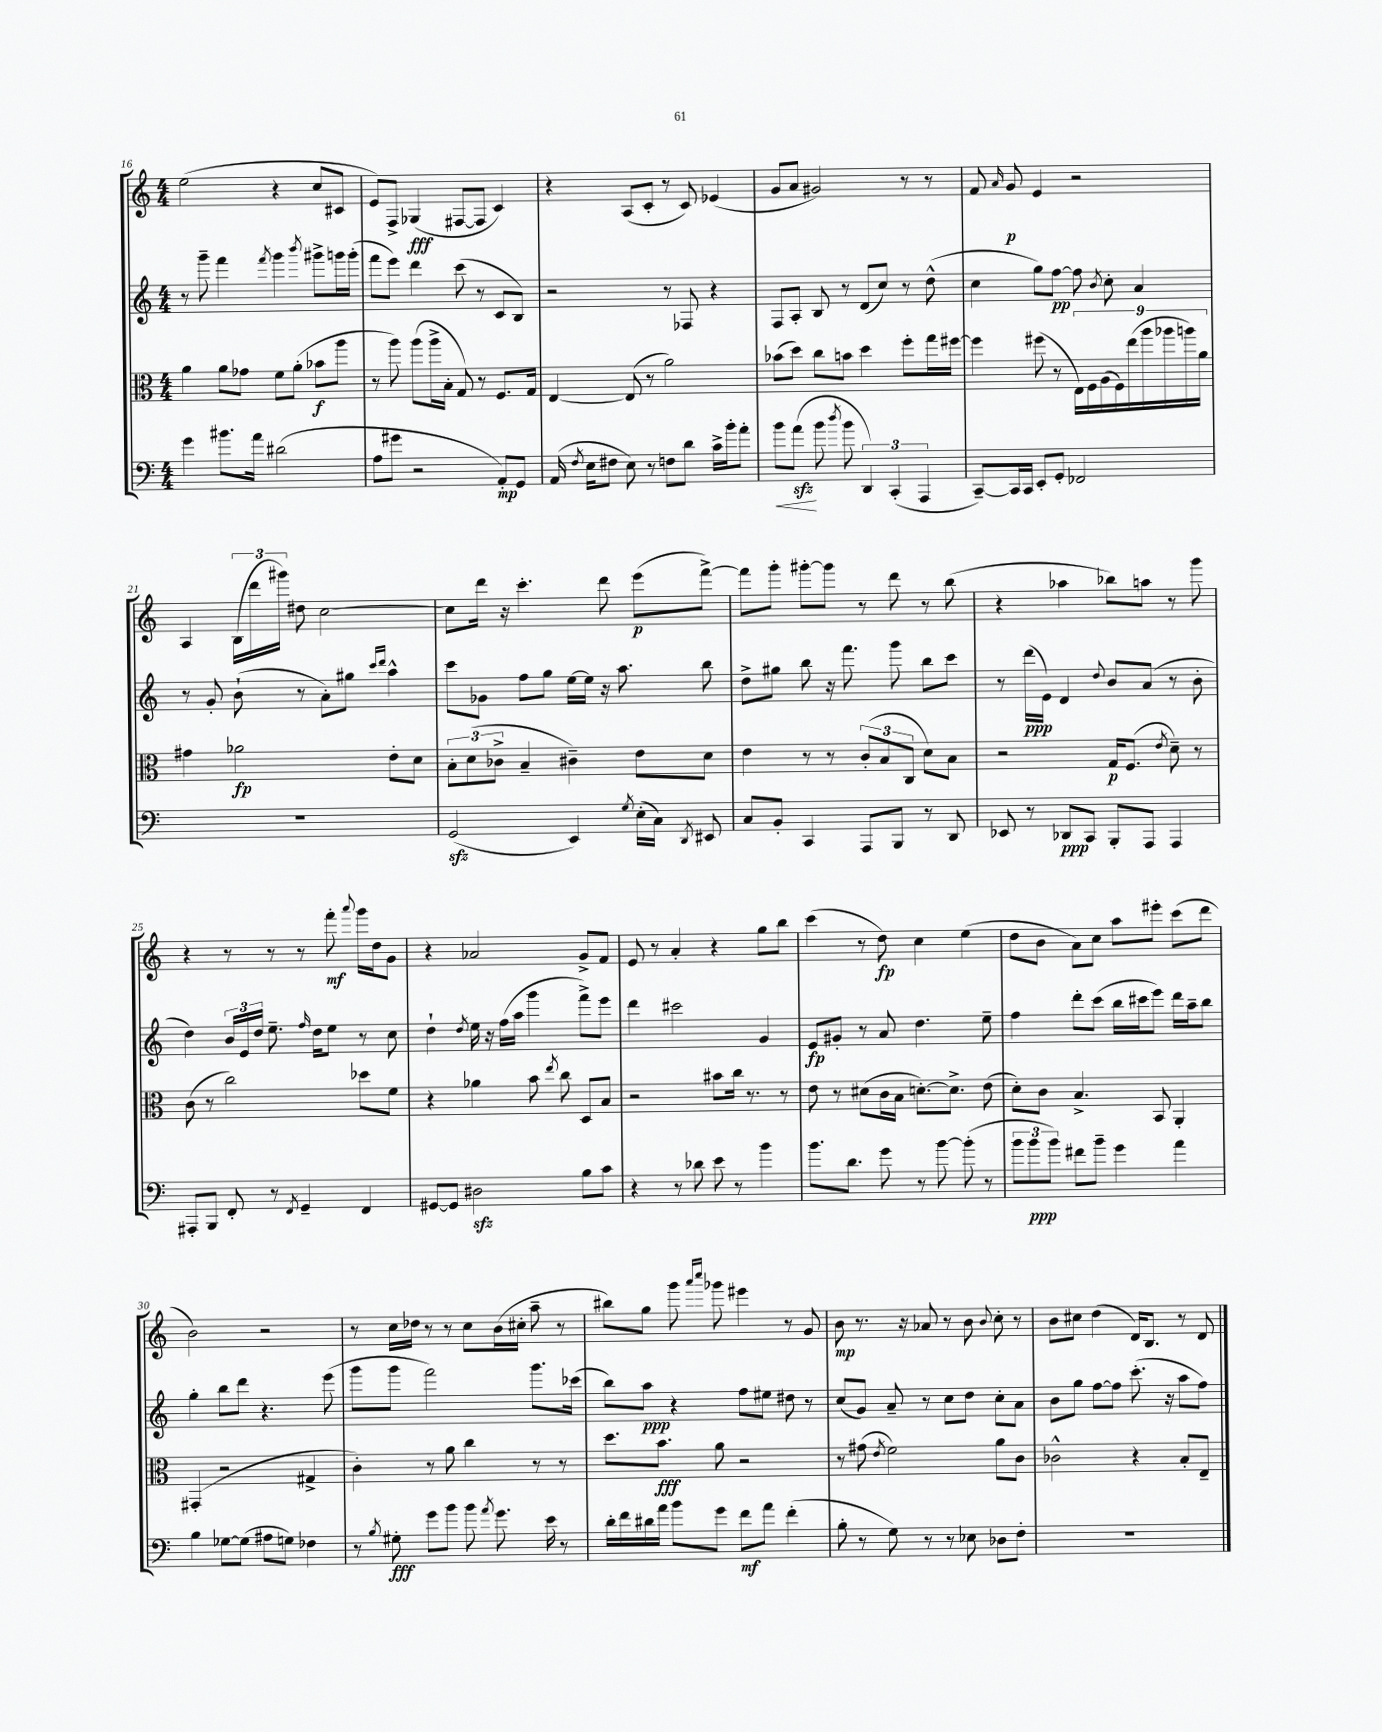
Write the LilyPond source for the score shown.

<<
\new StaffGroup <<
\new Staff = "s0" {
    \clef treble \key c \major \numericTimeSignature \time 4/4
    \autoBeamOff e''2( r4 c''8[ cis'8] |
    e'8[) f8]-> ges4\fff( fis8[~ fis8] c'4) |
    r4 a8[( c'8]-. r8 c'8) ees'4( |
    g'8[ a'8] gis'2) r8 r8 |
    f'8 \grace { a'16 } g'8\p e'4 r2 |
    a4 \tuplet 3/2 { b16[( d'''16 gis'''16]) } dis''8 c''2~ |
    c''8[ d'''16] r16 c'''4.-. d'''8 e'''8[\p( f'''8]~->) |
    f'''8[ g'''8]-. gis'''8[~-. gis'''8] r8 d'''8 r8 b''8( |
    r4 aes''4 bes''8[) a''8] r8 g'''8 |
    r4 r8 r8 r8 f'''8-.\mf \appoggiatura { a'''8 } g'''16[ d''16 g'8] |
    r4 aes'2 g'8[-> f'8] |
    e'8 r8 a'4-. r4 g''8[ b''8] |
    c'''4( r8 d''8\fp) c''4 e''4( |
    d''8[ b'8] a'8[) c''8] a''8[ eis'''8]-. c'''8[( d'''8] |
    b'2) r2 |
    r8 c''16[ des''16] r8 r8 c''8[ b'16( cis''16]-. a''8-- r8 |
    bis''8[) g''8] g'''8 \grace { a'''16[ c''''16] } ges'''8 eis'''4 r8 g'8 |
    b'8\mp r8. r16 aes'8 r8 b'8 \appoggiatura { b'8 } c''8-. r8 |
    b'8[ cis''8] d''4( d'16[) b8.] r8 d'8 \bar "|." |
}
\new Staff = "s1" {
    \clef treble \key c \major \numericTimeSignature \time 4/4
    \autoBeamOff r8 g'''8-- f'''4 \acciaccatura { f'''8 } g'''4 \acciaccatura { b'''8 } gis'''8[-> g'''16 g'''16]-.( |
    f'''8[ e'''8]) d'''4 c'''8( r8 c'8[ b8]) |
    r2 r8 fes8 r4 |
    f8[ a8]-. b8 r8 d'8[( c''8]) r8 d''8-^( |
    c''4 g''8[) f''8]~\pp f''8 \acciaccatura { b'8 } c''8-. a'4 |
    r8 g'8-. b'8-!( r8 a'8[-.) gis''8] \grace { c'''16[ d'''16] } a''4-^ |
    c'''8[ ges'8] f''8[ g''8] e''16[~ e''16] r16 a''8. b''8 |
    d''8[-> gis''8] b''8 r16 f'''8. g'''8 b''8[ c'''8] |
    r8 d'''16[\ppp( e'16]) d'4 \appoggiatura { d''8 } b'8[ a'8]( r8 b'8-. |
    d''4) \tuplet 3/2 { b'16[ e'16 d''16] } e''8.-- \grace { f''16 } d''16[ e''8] r8 c''8 |
    d''4-! \acciaccatura { d''8 } e''16 r16 f''16[( a''16] g'''4 f'''8[->) e'''8] |
    d'''4 cis'''2 g'4 |
    e'8[\fp gis'8]-. r8 a'8 d''4. e''8-- |
    f''4 d'''8[-. c'''8]( b''16[ cis'''16 e'''8]) d'''16[ a''16-- b''8] |
    g''4-. b''8[ d'''8] r4. e'''8( |
    g'''8[ g'''8] f'''2) g'''8.[ ces'''16]( |
    b''8[) a''8]\ppp r4 f''8[ eis''8] dis''8 r8 |
    c''8[( g'8]) a'8-- r8 c''8[ d''8] c''8[-. a'8] |
    b'8[ g''8] f''8[~ f''8] c'''8.-.( r16 a''8[ f''8]) \bar "|." |
}
\new Staff = "s2" {
    \clef alto \key c \major \numericTimeSignature \time 4/4
    \autoBeamOff a'4 a'8[ ges'8] f'8[ a'8]-.( bes'8[\f a''8] |
    r8 a''8) a''8[( a''16-> b16]-. g8) r8 f8.[ g16] |
    e4~ e8( r8 a'2) |
    bes'8[( d''8]) c''8[ b'8] d''4 f''8[-. g''16 fis''16]~ |
    fis''4 fis''8( r8 \tuplet 9/8 { e16[) f16 a16( f16) e''16( a''16 aes''16 a''16) a'16] } |
    gis'4 aes'2\fp e'8[-. d'8] |
    \tuplet 3/2 { b8[-. d'8( ces'8]-> } b4-- cis'4--) e'8[ d'8] |
    e'4 r8 r8 \tuplet 3/2 { c'8[-.( b8 c8] } d'8[) b8] |
    r2 g16[\p f8.]( \acciaccatura { e'8 } d'8--) r8 |
    c'8( r8 c''2) des''8[ f'8] |
    r4 aes'4 b'8 \acciaccatura { e''8 } c''8 d8[ b8] |
    r2 bis'8[ c''16] r8. r8 |
    e'8 r8 dis'8[( c'16 b16] d'8.[~-.) d'8.]-> e'8( |
    d'8[-.) c'8] b4.-> b,8 a,4-. |
    gis,4-.( r2 gis4-> |
    c'4-.) r8 a'8 c''4 r8 r8 |
    d''8.[ b'8.]\fff a'8 r2 |
    r8 gis'8( \acciaccatura { e'8 } f'2) a'8[ c'8] |
    ces'2-^ r4 b8[-. e8]-- \bar "|." |
}
\new Staff = "s3" {
    \clef bass \key c \major \numericTimeSignature \time 4/4
    \autoBeamOff g'4 bis'8.[ a'16] dis'2( |
    a8[ gis'8] r2 a,8[-.\mp) g,8] |
    a,16( \acciaccatura { f8 } e16[ fis8] e8) r8 f8[ d'8] c'16[-> b'16-. a'8]-. |
    b'8[\< a'8]\sfz\!( b'8 \acciaccatura { d''8 } b'8 \tuplet 3/2 { d,4) c,4-.( a,,4 } |
    c,8[~--) c,16 c,16] e,8[-. g,8]-. fes,2 |
    R1 |
    g,2\sfz( e,4) \acciaccatura { g8 } e16[-.( c16]) \acciaccatura { d,8 } eis,8 |
    c8[ b,8]-. c,4 a,,8[ b,,8] r8 d,8 |
    ees,8 r8 des,8[\ppp c,8] b,,8[-. a,,8] a,,4 |
    ais,,8[-. b,,8] f,8-. r8 \acciaccatura { f,8 } g,4-- f,4 |
    gis,8[~ gis,8] dis2\sfz b8[ c'8] |
    r4 r8 des'8 e'8 r8 b'4 |
    b'8.[ d'8.] g'8 r8 b'8~ b'8-.( r8 |
    \tuplet 3/2 { b'8[ b'8\ppp b'8]) } fis'8[ b'8]-- g'4 a'4 |
    b4 ges8[~ ges8]( ais8[ g8]) fes4 |
    r8 \acciaccatura { b8 } gis8-.\fff g'8[ b'8] b'8 \acciaccatura { a'8 } g'8. e'16 r8 |
    d'16[-. f'16 dis'16 a'16] b'8[ g'8] f'8[\mf a'8] f'4-.( |
    b8-. r8 g8) r8 r8 ees8 des8[ f8]-. |
    R1 \bar "|." |
}
>>
>>
\layout { \context { \Score currentBarNumber = #16 } }
